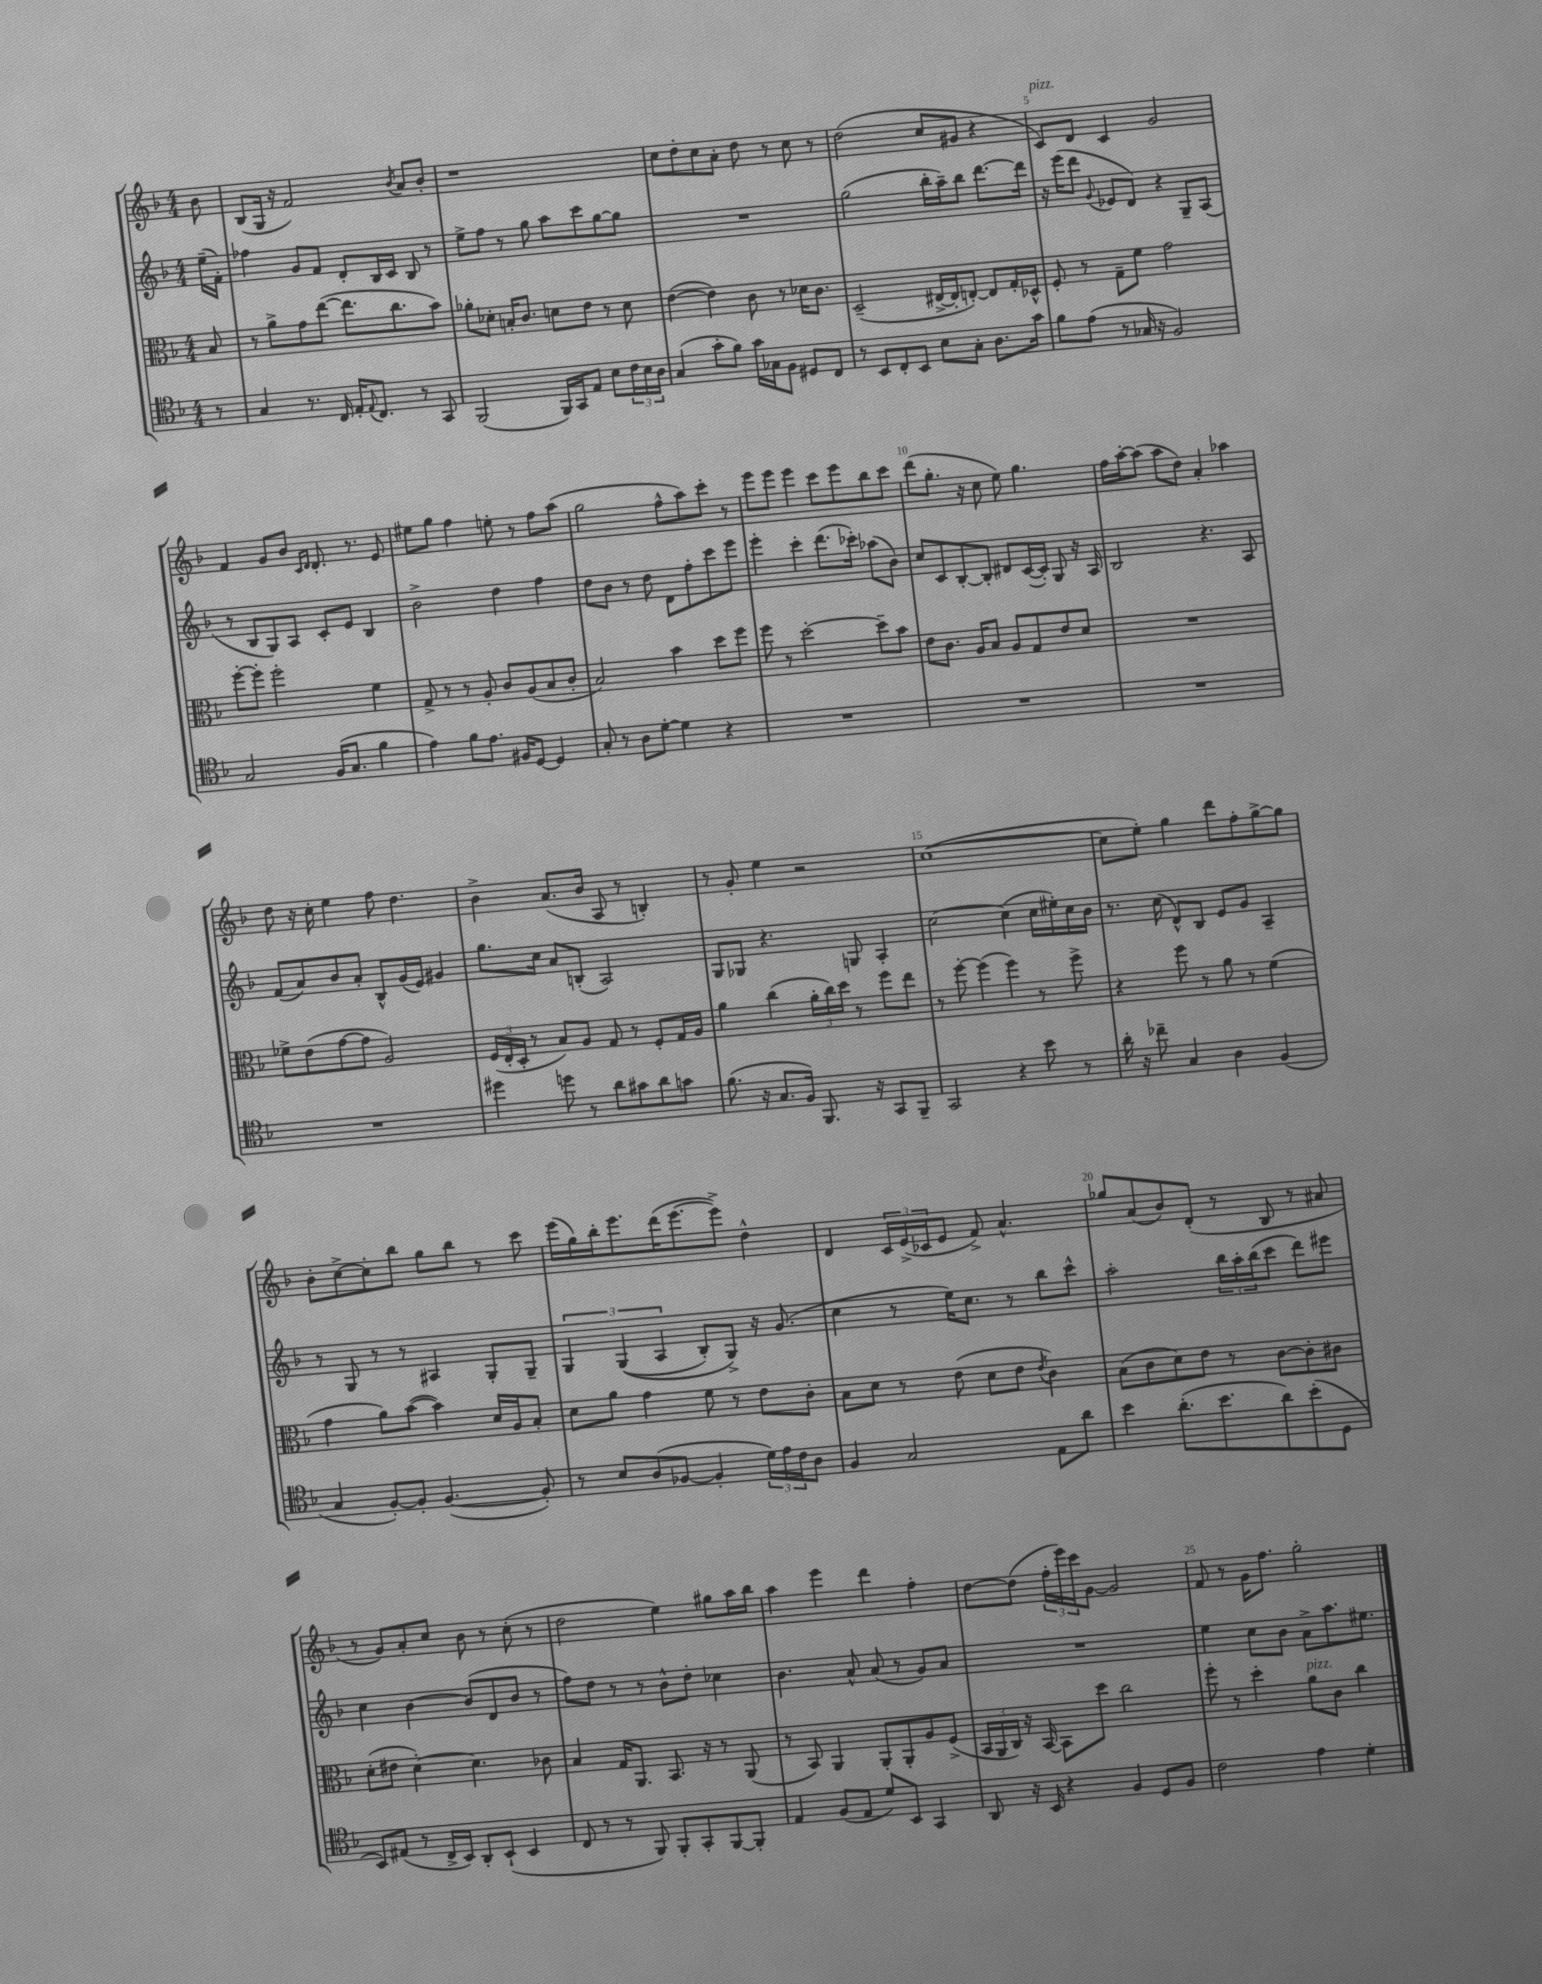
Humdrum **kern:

**kern	**kern	**kern	**kern
*part4	*part3	*part2	*part1
*staff4	*staff3	*staff2	*staff1
*clefC4	*clefC3	*clefG2	*clefG2
*k[b-]	*k[b-]	*k[b-]	*k[b-]
*M4/4	*M4/4	*M4/4	*M4/4
=	=	=	=
8r	8B-/	(16ee~\LL	8b-\
.	.	16f'\JJ)	.
=1	=1	=1	=1
4G/	8r	4ff-X\	(8B-/L
.	8a^\L	.	16G/Jk
.	.	.	16r
8.r	8g\	8g/L	2f/)
.	([8ee\J	8f/J	.
16C/	.	.	.
16E'/KL	8.ee\L]	8d'/L	.
8qqE/	.	.	.
8.C/J	.	.	.
.	.	16B-/L	.
.	8.cc\	16c/JJ	.
.	.	.	8qb-/
8r	.	8B-/	8a/L
8GG/	8b-\J)	8r	8b-'/J
=2	=2	=2	=2
(2FF/	8a-X'\L	8ee^\L	1r
.	8d-X'\J	8ff\J	.
.	16Bn'/KL	8r	.
.	8.c/J	.	.
.	.	8gg\	.
16FF/LL)	8dn\L	8aa\L	.
16GG/J	.	.	.
8E/J	8e\J	8ccc\	.
8B-\L	8r	[8gg\	.
24c\L	8d\	8gg\J]	.
24B-\	.	.	.
24A\JJ	.	.	.
=3	=3	=3	=3
(4G/	([4e\	1r	8cc\L
.	.	.	8dd'\
8g'\L	4e\])	.	8cc\
8f\J)	.	.	8a'\J
16g\LL	8c\	.	8dd\
16G-X\J	.	.	.
8F\J	8r	.	8r
8D#X/L	16d-X\KL	.	8cc\
.	8.c\J	.	.
8C/J	.	.	8r
=4	=4	=4	=4
8r	(2D~/	(2gg\	(2dd\
8BB-/L	.	.	.
8C'/	.	.	.
8BB-/J	.	.	.
8B-\L	[16E#X^/LL	16bb-'\LL	8cc/L
.	16E#'/J]	16aa~\J)	.
8G'\J	[8En'/J)	8bb-\J	8g#X/J
8.A\L	8E/L]	[8.ddd\L	4r
.	16G'/L	.	.
16g\Jk	16D-X^^/JJ	16ddd\Jk]	.
=5	=5	=5	=5
!	!	!	!LO:TX:a:i:t=pizz.
8f\L	8F'/	16r	8c/L)
.	.	(16eee\KL	.
(8e\J	8r	8ddd\J	8d/J
.	.	8qqg/	.
8r	8G~\L	8e-X/L	4c/
16G-X/	8f\J	8d/J)	.
16r	.	.	.
2F/)	2g\	4r	2g/
.	.	8G~/L	.
.	.	(8A/J	.
!!LO:LB:g=z
=6	=6	=6	=6
2G/	[8ff'\L	8r	4f/
.	8ff'\J]	8B-/L	.
.	2ff'\	8G/)	8g/L
.	.	8A/J	8b-/J
.	.	.	16qqc/LL
.	.	.	16qqd/JJ
(16F/KL	.	8c'/L	8.d'/
8.G/J	.	.	.
.	.	8e/J	.
.	.	.	8.r
4f\	4f\	4B-/	.
.	.	.	8e/
=7	=7	=7	=7
4e\)	8G^/	2b-^\	8ee#X\L
.	8r	.	8gg\J
8f\L	8r	.	4ff\
8.e\J	8A'/	.	.
.	8c/L	4dd\	8een'\
16F#X/KL	.	.	.
[8D/J	(8A/	.	8r
4D/]	8B-/	4ff\	8ff\L
.	8c'/J	.	(8aa\J
=8	=8	=8	=8
8G'/	2B-/)	8dd\L	2gg\
8r	.	8b-\J	.
8A\L	.	8r	.
[8d'\J	.	8dd\	.
4d\]	4b-\	8d\L	8ff^^\L
.	.	8ff'\	8aa\)
4r	8dd\L	8ccc\	8ccc'\J
.	8ff\J	8eee\J	8r
=9	=9	=9	=9
1r	8ff\	4eee'\	8eee\L
.	8r	.	8eee\J
.	[2dd'\	4ccc'\	4eee\
.	.	(8.ddd\L	8ccc\L
.	.	.	8eee\
.	.	16ccc-X'\Jk)	.
.	8dd~\L]	(8aa-X\L	8bb-\
.	8b-\J	8b-\J)	8ccc\J
=10	=10	=10	=10
1r	8e\L	8cc/L	(8ddd\L
.	8.c\J	8c/	8.gg'\J
.	.	[8B-'/	.
.	16A/KL	.	16r
.	8B-/J	8B-'/J]	8cc\
.	8A/L	8d#X/L	8ee\)
.	8G/	([16c/L	4.gg\
.	.	16c'/JJ])	.
.	8e/	8G/	.
.	8d/J	16r	.
.	.	16A/	.
=11	=11	=11	=11
1r	1r	2B-/	16ff\LL
.	.	.	[16aa'\J
.	.	.	(8aa\J]
.	.	.	8aa\L
.	.	.	8dd\J)
.	.	4.r	4a'/
.	.	.	4aa-X\
.	.	8A/	.
!!LO:LB:g=z
=12	=12	=12	=12
1r	8f-X^\L	(8f/L	8dd\
.	(8e\	8a/)	16r
.	.	.	16cc'\
.	[8g\	8b-/	4ee\
.	8g\J]	8a'/J	.
.	2A/)	8B-^^/L	8ff\
.	.	(16g/L	4.dd\
.	.	16e/JJ)	.
.	.	4g#X/	.
=13	=13	=13	=13
4dd#X\	(24F/LL	8.gg\L	4b-^\
.	24E'/	.	.
.	24D'/JJ	.	.
.	8r	.	.
.	.	16cc\Jk	.
8ddn\	8B-/L)	8a/L	(8.a/L
8r	8A/J	(8Bn'/J	.
.	.	.	16b-/Jk
8a\L	8G/	2A/)	8A/
8g#X\	8r	.	8r
8a\	8F'/L	.	4Bn'/)
8gn\J	16G/L	.	.
.	16A/JJ	.	.
=14	=14	=14	=14
(8.f\	4a\	8G/L	8r
.	.	8G-X/J	8g'/
16r	.	.	.
8.G/L	(4cc\	4.r	4ee\
16F/Jk)	.	.	.
8.FF/	24a'\LL	.	2r
.	24cc\)	.	.
.	24dd\JJ	.	.
.	8r	8Gn/	.
16r	.	.	.
8GG/L	8ff\L	4A'/	.
8FF~/J	8ee\J	.	.
=15	=15	=15	=15
2GG/	8r	[2cc\	([1cc
.	[8ff'\	.	.
.	(4ff\]	.	.
4r	4ff\)	(4cc\]	.
8b-\	8r	16cc\LL	.
.	.	16ee#X'\)	.
8r	8ff^\	16cc\	.
.	.	16b-\JJ	.
=16	=16	=16	=16
16a'\	4r	8.r	8cc\L]
16r	.	.	.
8cc-X~\	.	.	8ee'\J)
.	.	(16cc\	.
4G/	8ff\	8d^^/L)	4gg\
.	8r	8B-/J	.
4A\	8a\	8e/L	8ddd\L
.	8r	8g/J	8ff'\
(4F/	(4f\	4A~/	[8gg^\
.	.	.	8gg\J]
!!LO:LB:g=z
=17	=17	=17	=17
4G/	4g\	8r	8b-'\L
.	.	8G/	[8cc^\
[8F'/L)	8a\L)	8r	8cc'\]
8F'/J]	([8b-\J	8r	8bb-\J
([4.F/	4b-\])	4A#X/	8gg\L
.	.	.	8bb-\J
.	16d/LL	8G'/L	8r
.	16A/J	.	.
8F'/])	8B-'/J	8G~/J	8ccc\
=18	=18	=18	=18
8r	8d\L	6G/	(16eee\LL
.	.	.	16gg\)
8B-/L	8a\J	.	16bb-'\J
.	.	((6G/	.
.	.	.	8.eee\
(8A/	4g\	.	.
.	.	6A/	.
[8F-X/J	.	.	(16ddd\K
.	.	.	[8.eee\
4F-'/]	8f\	8B-'/L)	.
.	8r	8G^/J)	8eee^\J])
24d\LL)	8e\L	16r	4dd^^\
24e\	.	.	.
.	.	(8.g/	.
24c\J	.	.	.
8A\J	8c'\J	.	.
=19	=19	=19	=19
4F/	8B-\L	4cc\	4d/
.	8d\J	.	.
2G/	8r	8r	24c/LL
.	.	.	(24e^/
.	.	.	24c-X/J
.	(8e\	16ee\KL)	8e/J
.	.	8.cc\J	.
.	8d\L	.	8f^/)
.	8e\J	8r	4.a^^/
.	8qe/	.	.
8E\L	4c\)	8bb-\L	.
8a\J	.	8ccc^^\J	.
=20	=20	=20	=20
4b-\	(8B-\L	2aa'\	8gg-X/L
.	8c\	.	(8a/
(8.a'\L	8d\)	.	8b-/)
.	8e\J	.	(8d'/J
8.b-\	.	.	.
.	8r	24bb-\LL	8r
.	.	24aa'\	.
.	.	(24bb-\J	.
8a\)	[8c\L	8ccc\J	8B-/
(8b-'\	8c'\]	8ddd\L)	8r
8D\J	8c#X\J	8eee#X\J	8a#X/
!!LO:LB:g=z
=21	=21	=21	=21
8BB-/L)	(8d'\L	4cc\	8r
(8E#X/J	8e#X\J	.	8g/L)
8r	[4d'\)	[4b-\	8a'/
16C^/LL	.	.	8cc/J
16BB-/JJ)	.	.	.
8AA'/L	4.d\]	(8b-/L]	8b-\
(8BB-`/J	.	8d/	8r
4BB-/	.	8b-/J	(8cc'\
.	8c-X\	8r	8r
=22	=22	=22	=22
8C/	4B-/	8ff\L)	2dd\
8r	.	8dd\J	.
8r	16G/KL	8r	.
.	8.AA/J	.	.
8FF/)	.	8r	.
8FF'/L	8.BB-/	8b-^^\L	4ee\)
8GG'/	.	8dd'\J	.
.	16r	.	.
[8FF/	8r	4cc-X\	8gg#X\L
8FF'/J]	(8AA/	.	16aa\L
.	.	.	16bb-\JJ
=23	=23	=23	=23
4E/	8r	4.b-\	4aa\
.	8BB-/)	.	.
(8F/L	4AA/	.	4eee\
8E/J	.	8a^^/	.
8d/L)	8AA'/L	(8a/	4ddd\
8BB-/J	8AA'/	8r	.
4GG/	8A/	8g/L)	4ff'\
.	(8F^/J	8a/J	.
=24	=24	=24	=24
8AA/	24BB-/LL	1r	[8dd\L
.	24AA/	.	.
.	24C/JJ)	.	.
16r	16r	.	(8dd\J]
16BB-/	[16BB-/	.	.
4r	8BB-\L]	.	24ff'\LL
.	.	.	24eee\)
.	.	.	24ccc\J
.	8dd\J	.	[8g\J
4F/	2cc\	.	2g/]
8D/L	.	.	.
8F/J	.	.	.
=25	=25	=25	=25
2c\	8ff'\	4ee\	8f/
.	8r	.	8r
.	4dd'\	8cc\L	16g\KL
.	.	.	8.ff\J
.	.	8b-\J	.
!	!LO:TX:a:i:t=pizz.	!	!
4e\	8a\L	8a^\L	2gg'\
.	8c\J	8.aa\	.
4d'\	4cc\	.	.
.	.	8.ee#X\J	.
==	==	==	==
*-	*-	*-	*-
